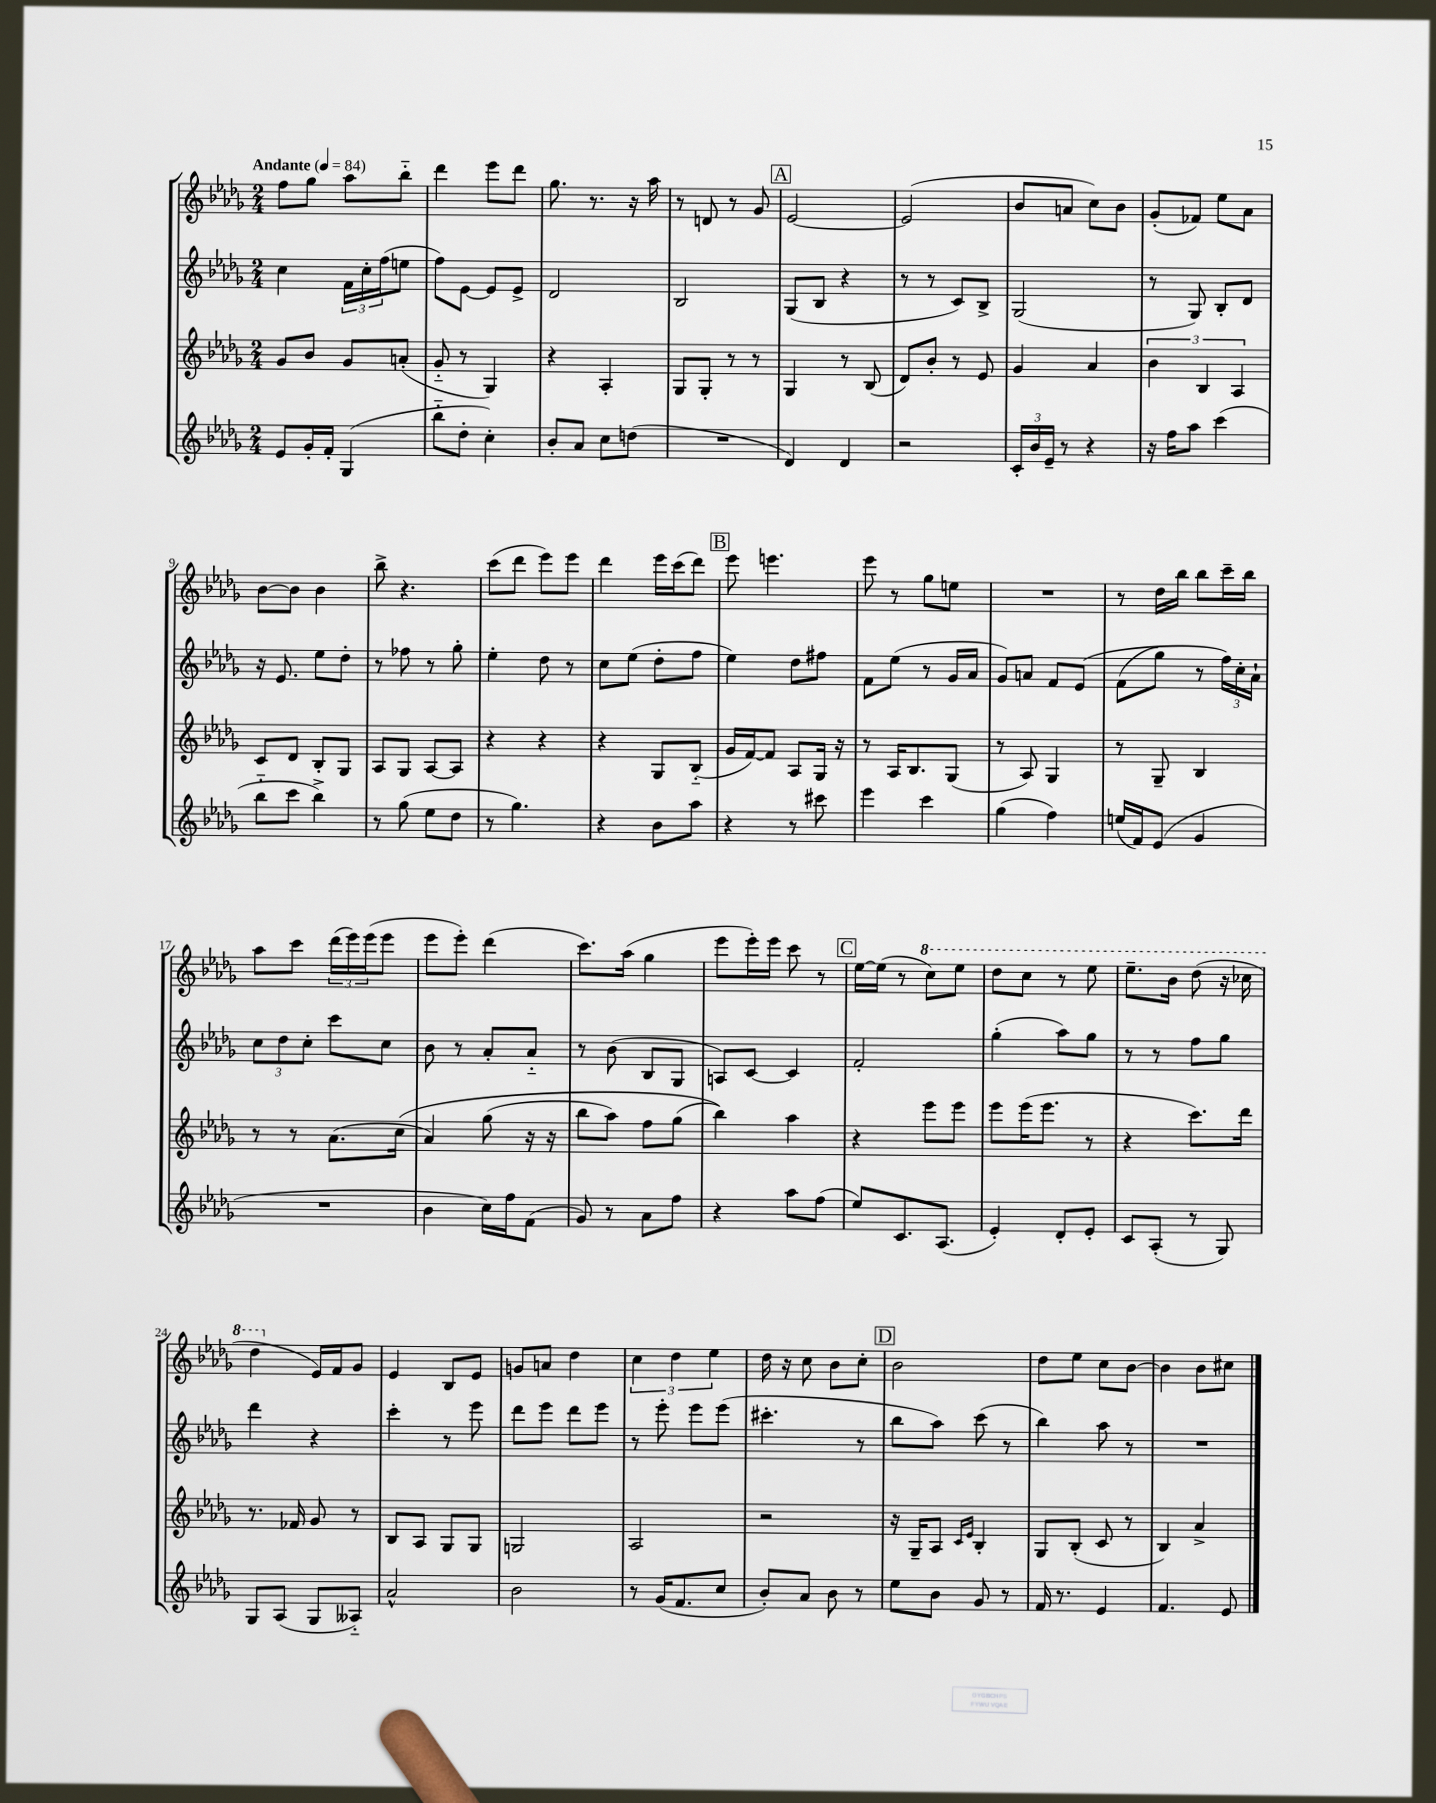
<<
\new StaffGroup <<
\new Staff = "s0" {
    \clef treble \key des \major \numericTimeSignature \time 2/4 \tempo "Andante" 4 = 84
    f''8 ges''8 aes''8 bes''8-_ |
    des'''4 ees'''8 des'''8 |
    ges''8. r8. r16 aes''16 |
    r8 d'8 r8 ges'8 |
    \mark \markup { \box "A" } ees'2~ |
    ees'2( |
    bes'8 a'8 c''8) bes'8 |
    ges'8-.( fes'8) ees''8 aes'8 |
    bes'8~ bes'8 bes'4 |
    bes''8-> r4. |
    c'''8( des'''8 ees'''8) ees'''8 |
    des'''4 ees'''16 c'''16( des'''8) |
    \mark \markup { \box "B" } ees'''8 e'''4. |
    ees'''8 r8 ges''8 e''8 |
    R2 |
    r8 des''16 bes''16 bes''8 c'''16-- bes''16 |
    aes''8 c'''8 \tuplet 3/2 { des'''16( ees'''16) ees'''16( } ees'''8 |
    ees'''8 ees'''8-.) des'''4( |
    c'''8.) aes''16( ges''4 |
    ees'''8 ees'''16-.) ees'''16 c'''8 r8 |
    \mark \markup { \box "C" } ees''16~ ees''16( r8 \ottava #1 c'''8) ees'''8 |
    des'''8 c'''8 r8 ees'''8 |
    ees'''8.-- bes''16 des'''8( r16 ces'''16 |
    des'''4 \ottava #0 ees'16) f'16 ges'8 |
    ees'4 bes8 ees'8 |
    g'8 a'8 des''4 |
    \tuplet 3/2 { c''4 des''4 ees''4 } |
    des''16 r16 c''8 bes'8 c''8-. |
    \mark \markup { \box "D" } bes'2 |
    des''8 ees''8 c''8 bes'8~ |
    bes'4 bes'8 cis''8 \bar "|." |
}
\new Staff = "s1" {
    \clef treble \key des \major \numericTimeSignature \time 2/4
    c''4 \tuplet 3/2 { f'16 c''16-. f''16( } e''8 |
    f''8) ees'8~ ees'8 ees'8-> |
    des'2 |
    bes2 |
    \mark \markup { \box "A" } ges8( bes8 r4 |
    r8 r8 c'8) bes8-> |
    ges2( |
    r8 ges8) bes8-. des'8 |
    r16 ees'8. ees''8 des''8-. |
    r8 fes''8 r8 ges''8-. |
    ees''4-. des''8 r8 |
    c''8 ees''8( des''8-. f''8 |
    \mark \markup { \box "B" } ees''4) des''8 fis''8 |
    f'8 ees''8( r8 ges'16 aes'16 |
    ges'8) a'8 f'8 ees'8\( |
    f'8( ges''8) r8 \tuplet 3/2 { f''16\) c''16-. aes'16-! } |
    \tuplet 3/2 { c''8 des''8 c''8-. } c'''8 c''8 |
    bes'8 r8 aes'8-. aes'8-_ |
    r8 bes'8( bes8 ges8 |
    a8) c'8~ c'4 |
    \mark \markup { \box "C" } f'2-. |
    ges''4-.( aes''8) ges''8 |
    r8 r8 f''8 ges''8 |
    des'''4 r4 |
    c'''4-. r8 ees'''8 |
    des'''8 ees'''8 des'''8 ees'''8 |
    r8 ees'''8-. ees'''8 ees'''8( |
    cis'''4.-. r8 |
    \mark \markup { \box "D" } bes''8 aes''8) c'''8( r8 |
    bes''4) aes''8 r8 |
    R2 \bar "|." |
}
\new Staff = "s2" {
    \clef treble \key des \major \numericTimeSignature \time 2/4
    ges'8 bes'8 ges'8 a'8-.( |
    ges'8-_ r8 ges4) |
    r4 aes4-. |
    ges8 ges8-. r8 r8 |
    \mark \markup { \box "A" } ges4 r8 bes8( |
    des'8) bes'8-. r8 ees'8 |
    ges'4 aes'4 |
    \tuplet 3/2 { bes'4 bes4 aes4 } |
    c'8 des'8 bes8-. ges8 |
    aes8 ges8 aes8~ aes8 |
    r4 r4 |
    r4 ges8 bes8-_( |
    \mark \markup { \box "B" } ges'16 f'16~) f'8 aes8 ges16 r16 |
    r8 aes16 bes8. ges8( |
    r8 aes8) ges4 |
    r8 ges8-- bes4 |
    r8 r8 aes'8.( c''16\( |
    aes'4) ges''8( r16 r16 |
    bes''8 aes''8) f''8 ges''8( |
    bes''4)\) aes''4 |
    \mark \markup { \box "C" } r4 ees'''8 ees'''8 |
    ees'''8 ees'''16( ees'''8. r8 |
    r4 c'''8.) des'''16 |
    r8. fes'16 ges'8 r8 |
    bes8 aes8 ges8 ges8 |
    g2 |
    aes2 |
    r2 |
    \mark \markup { \box "D" } r16 ges16-- aes8 \grace { c'16 ees'16 } bes4-. |
    ges8 bes8-.( c'8 r8 |
    bes4) aes'4-> \bar "|." |
}
\new Staff = "s3" {
    \clef treble \key des \major \numericTimeSignature \time 2/4
    ees'8 ges'16-. f'16-. ges4( |
    bes''8-_ des''8-. c''4-.) |
    bes'8-. aes'8 c''8 d''8( |
    R2 |
    \mark \markup { \box "A" } des'4) des'4 |
    r2 |
    \tuplet 3/2 { c'16-. bes'16 ees'16-- } r8 r4 |
    r16 f''16 aes''8 c'''4( |
    bes''8-_ c'''8 bes''4->) |
    r8 ges''8( ees''8 des''8 |
    r8 ges''4.) |
    r4 bes'8 aes''8 |
    \mark \markup { \box "B" } r4 r8 cis'''8 |
    ees'''4 c'''4 |
    ges''4( f''4) |
    e''16( f'16) ees'8( ges'4 |
    R2 |
    bes'4 c''16) f''16 f'8( |
    ges'8) r8 aes'8 f''8 |
    r4 aes''8 f''8( |
    \mark \markup { \box "C" } ees''8) c'8. aes8.( |
    ees'4-.) des'8-. ees'8-. |
    c'8 aes8-.( r8 ges8) |
    ges8 aes8( ges8 aeses8-_) |
    aes'2-^ |
    bes'2 |
    r8 ges'16( f'8. c''8 |
    bes'8-.) aes'8 bes'8 r8 |
    \mark \markup { \box "D" } ees''8 bes'8 ges'8 r8 |
    f'16 r8. ees'4 |
    f'4. ees'8 \bar "|." |
}
>>
>>
